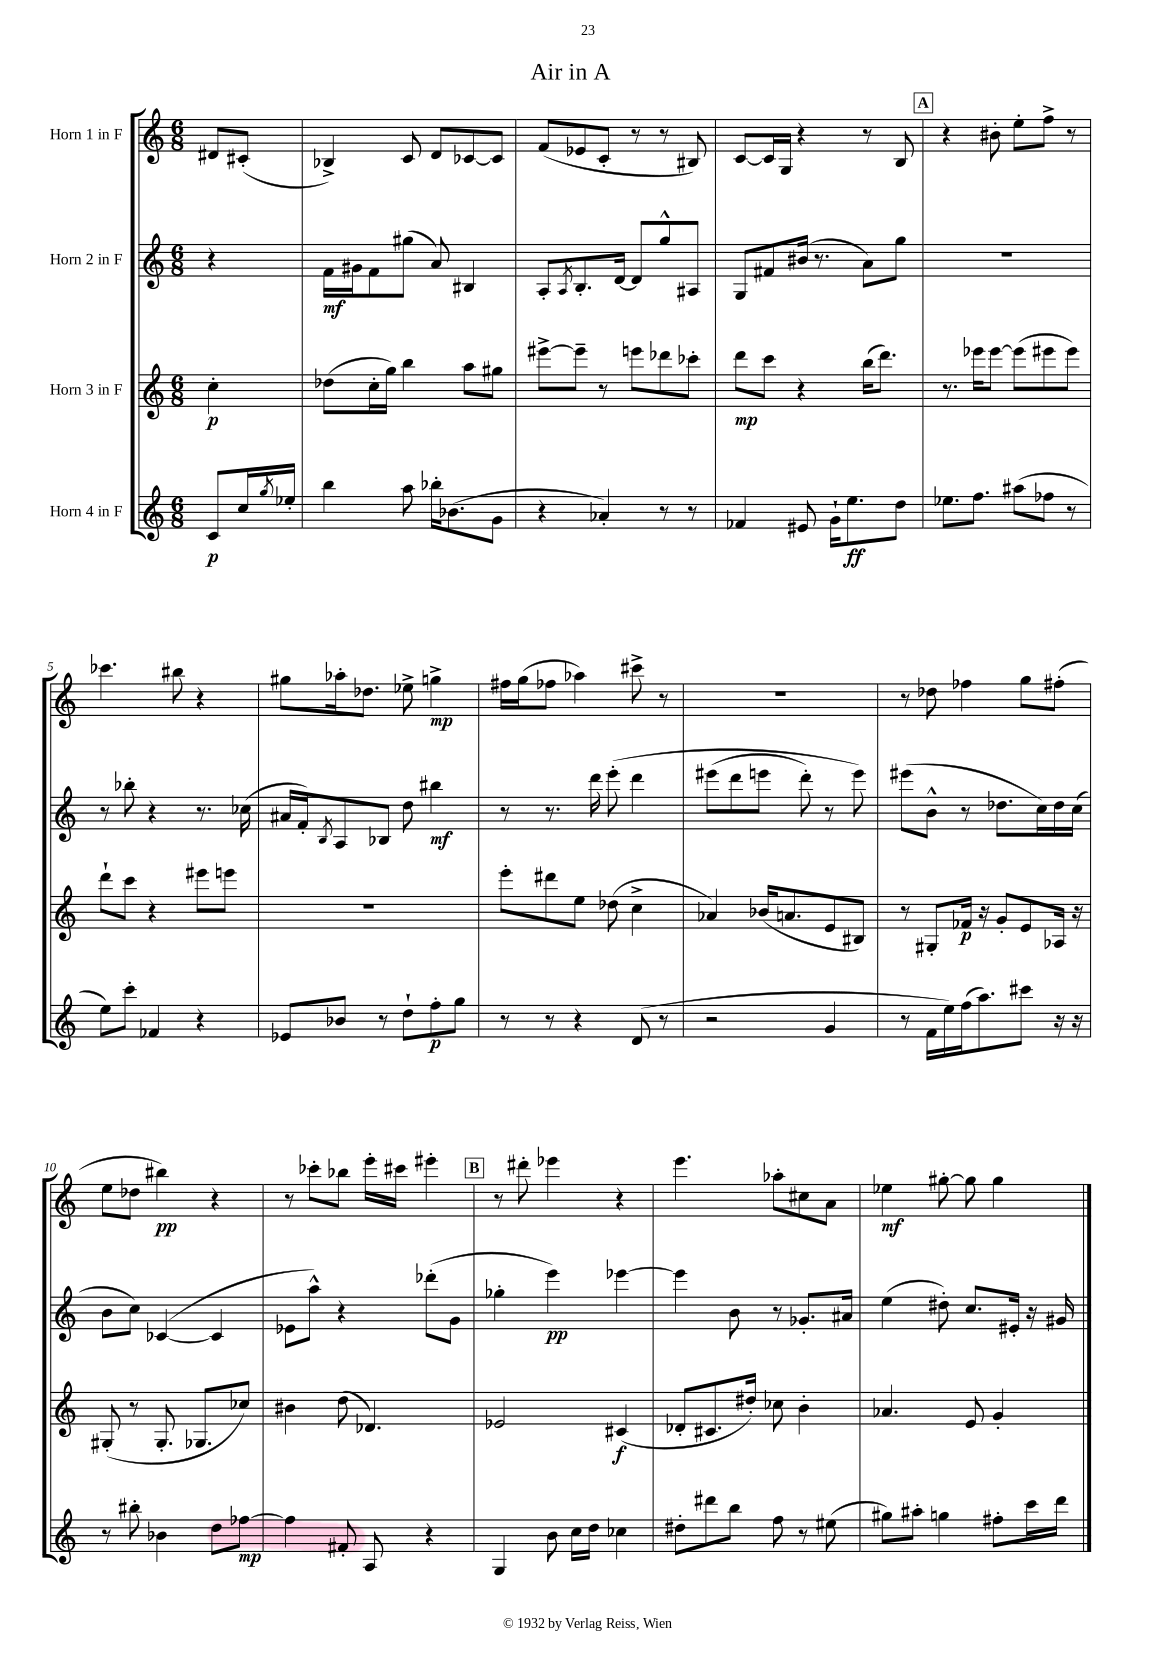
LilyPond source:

\header { title = "Air in A" }
<<
\new StaffGroup <<
\new Staff = "s0" \with { instrumentName = "Horn 1 in F" } {
    \clef treble \key c \major \numericTimeSignature \time 6/8 \partial 4
    dis'8 cis'8-.( |
    bes4->) c'8 d'8 ces'8~ ces'8 |
    f'8( ees'8 c'8-. r8 r8 bis8) |
    c'8~ c'16 g16 r4 r8 b8 |
    \mark \markup { \box "A" } r4 bis'8-. e''8-. f''8-> r8 |
    ces'''4. bis''8 r4 |
    gis''8 aes''16-. des''8. ees''8-> g''4->\mp |
    fis''16 g''16( fes''8 aes''4) cis'''8-> r8 |
    R2. |
    r8 des''8 fes''4 g''8 fis''8-.( |
    e''8 des''8 bis''4\pp) r4 |
    r8 ces'''8-. bes''8 e'''16-. cis'''16 eis'''4-. |
    \mark \markup { \box "B" } r8 dis'''8-. ees'''4 r4 |
    e'''4. aes''8-. cis''8 a'8 |
    ees''4\mf gis''8~-. gis''8 gis''4 \bar "|." |
}
\new Staff = "s1" \with { instrumentName = "Horn 2 in F" } {
    \clef treble \key c \major \numericTimeSignature \time 6/8 \partial 4
    r4 |
    f'16\mf gis'16 f'8 gis''8( a'8) bis4 |
    a8-. \acciaccatura { a8 } b8.-. d'16~ d'8 g''8-^ ais8 |
    g8 fis'8 bis'16( r8. a'8) g''8 |
    \mark \markup { \box "A" } R2. |
    r8 bes''8-. r4 r8. ces''16( |
    ais'16 f'16-.) \acciaccatura { b8 } a8 bes8 d''8 bis''4\mf |
    r8 r8. d'''16 e'''8-.\( d'''4 |
    eis'''8( d'''8 e'''8 d'''8-.) r8 e'''8\) |
    eis'''8( b'8-^ r8 des''8. c''16) des''16 c''16( |
    b'8 c''8) ces'4~( ces'4 |
    ees'8 a''8-^) r4 des'''8-.( g'8 |
    \mark \markup { \box "B" } ges''4-. e'''4\pp) ees'''4~ |
    ees'''4 b'8 r8 ges'8.-. ais'16 |
    e''4( dis''8-.) c''8. eis'16-. r16 gis'16 \bar "|." |
}
\new Staff = "s2" \with { instrumentName = "Horn 3 in F" } {
    \clef treble \key c \major \numericTimeSignature \time 6/8 \partial 4
    c''4-.\p |
    des''8( c''16-. g''16) b''4 a''8 gis''8 |
    eis'''8~-> eis'''8-- r8 e'''8 des'''8 ces'''8-. |
    d'''8\mp c'''8 r4 b''16( d'''8.) |
    \mark \markup { \box "A" } r8. ees'''16 ees'''8~ ees'''8( eis'''8 eis'''8) |
    d'''8-! c'''8 r4 eis'''8 e'''8 |
    R2. |
    e'''8-. dis'''8 e''8 des''8( c''4-> |
    aes'4) bes'16( a'8. e'8 bis8) |
    r8 gis8-. fes'16\p r16 g'8-. e'8 aes16 r16 |
    gis8-.( r8 gis8.-. ges8. ces''8) |
    bis'4 d''8( des'4.) |
    \mark \markup { \box "B" } ees'2 cis'4\f( |
    des'8-. cis'8. dis''16-.) ces''8 b'4-. |
    aes'4. e'8 g'4-. \bar "|." |
}
\new Staff = "s3" \with { instrumentName = "Horn 4 in F" } {
    \clef treble \key c \major \numericTimeSignature \time 6/8 \partial 4
    c'8\p c''16 \acciaccatura { g''8 } ees''16-. |
    b''4 a''8 bes''16-. bes'8.( g'8 |
    r4 aes'4-.) r8 r8 |
    fes'4 eis'8 g'16-! e''8.\ff d''8 |
    \mark \markup { \box "A" } ees''8. f''8. ais''8( fes''8 r8 |
    e''8) c'''8-. fes'4 r4 |
    ees'8 bes'8 r8 d''8-! f''8-.\p g''8 |
    r8 r8 r4 d'8( r8 |
    r2 g'4 |
    r8 f'16 e''16) f''16( a''8.) cis'''8 r16 r16 |
    r8 bis''8-. bes'4 d''8 fes''8~\mp |
    fes''4 fis'8-. a8 r4 |
    \mark \markup { \box "B" } g4 b'8 c''16 d''16 ces''4 |
    dis''8-. dis'''8 b''8 f''8 r8 eis''8( |
    gis''8) ais''8-. g''4 fis''8-. c'''16 d'''16 \bar "|." |
}
>>
>>
